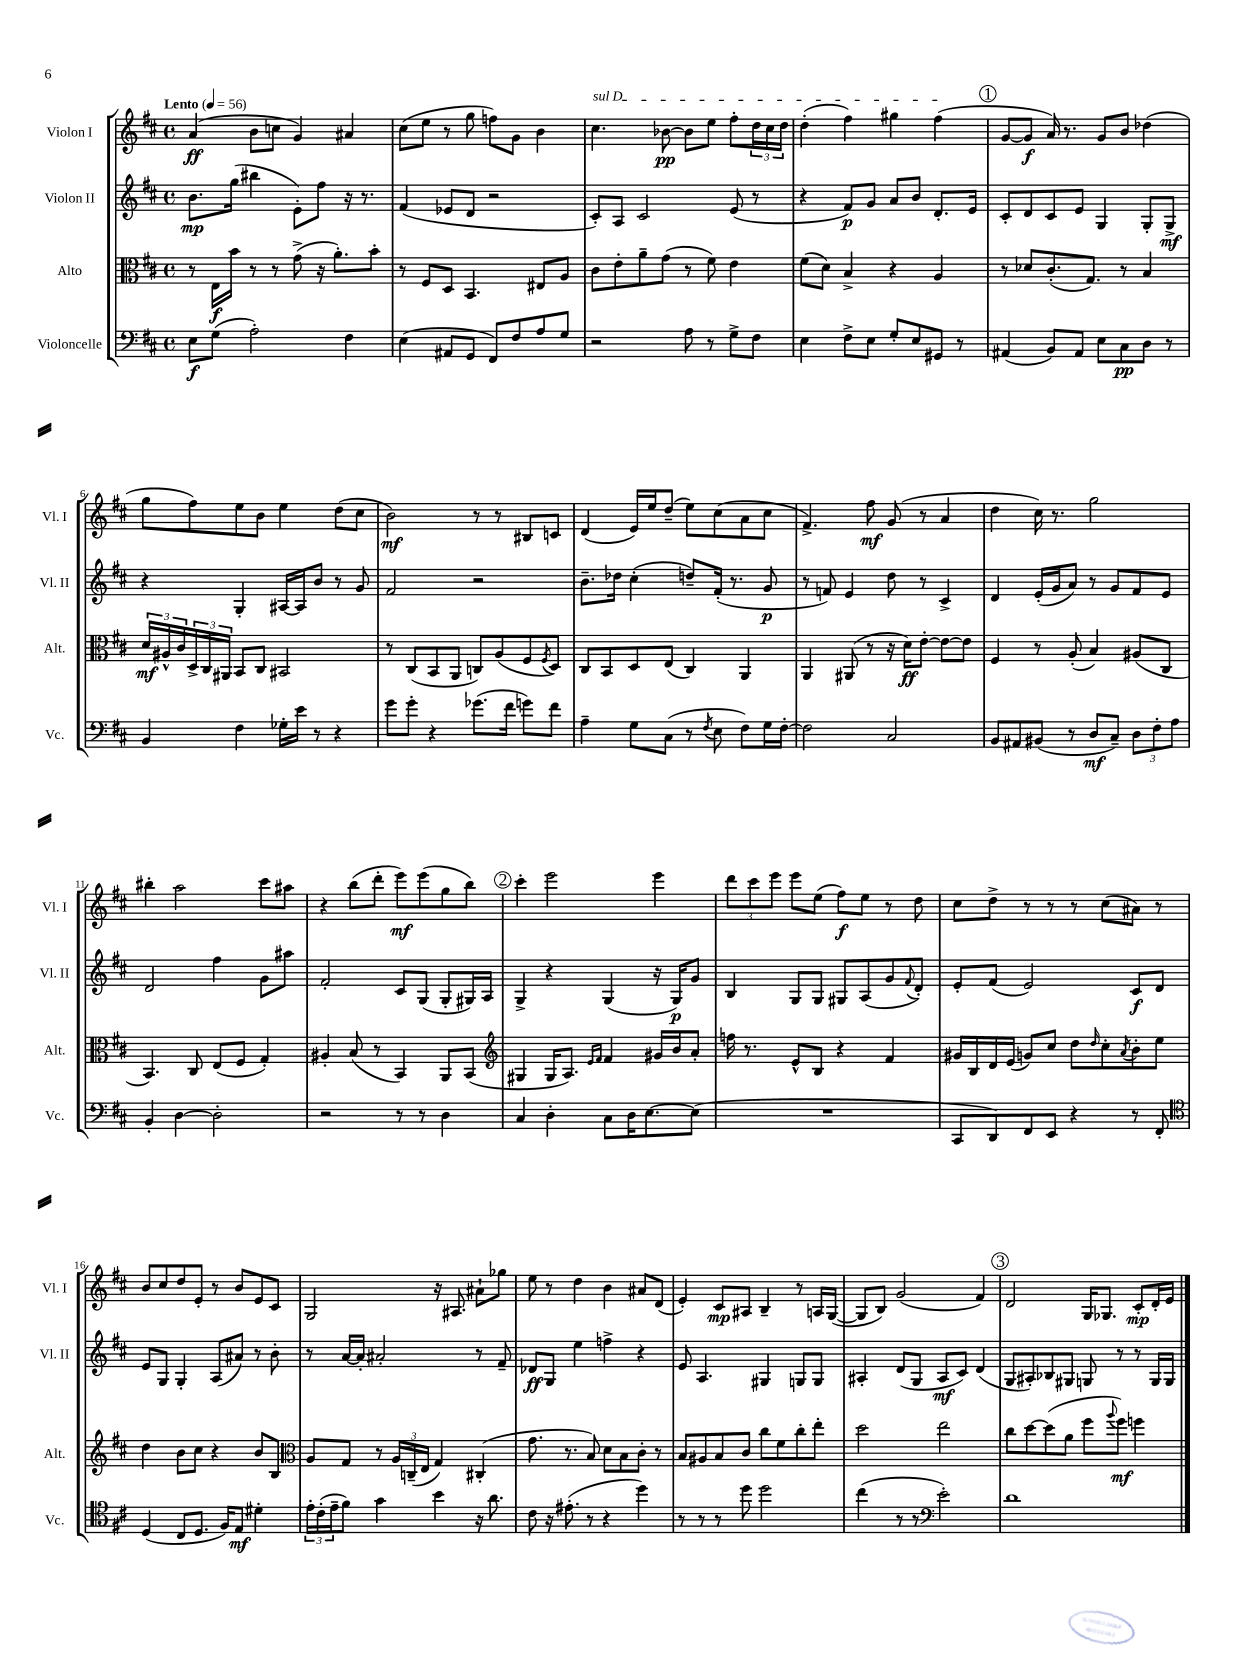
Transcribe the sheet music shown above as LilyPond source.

<<
\new StaffGroup <<
\new Staff = "s0" \with { instrumentName = "Violon I" shortInstrumentName = "Vl. I" } {
    \clef treble \key d \major \defaultTimeSignature \time 4/4 \tempo "Lento" 4 = 56
    a'4\ff( b'8 c''8 g'4) ais'4 |
    cis''8( e''8 r8 g''8 f''8) g'8 b'4 |
    \once \override TextSpanner.bound-details.left.text = \markup { \italic "sul D" } cis''4.\startTextSpan bes'8~\pp bes'8 e''8 fis''8-. \tuplet 3/2 { d''16 cis''16 d''16 } |
    d''4-.( fis''4) gis''4 fis''4\stopTextSpan( |
    \mark \markup { \circle "1" } g'8~ g'8\f a'16) r8. g'8 b'8 des''4( |
    g''8 fis''8) e''8 b'8 e''4 d''8( cis''8 |
    b'2\mf) r8 r8 bis8 c'8 |
    d'4( e'16) e''16 d''8--( e''8) cis''8( a'8 cis''8 |
    fis'4.->) fis''8\mf g'8( r8 a'4 |
    d''4 cis''16) r8. g''2 |
    bis''4-. a''2 cis'''8 ais''8 |
    r4 b''8( d'''8-. e'''8\mf) e'''8( g''8 b''8) |
    \mark \markup { \circle "2" } cis'''4-. e'''2 e'''4 |
    \tuplet 3/2 { d'''8 cis'''8 e'''8 } e'''8 e''8( fis''8\f) e''8 r8 d''8 |
    cis''8 d''8-> r8 r8 r8 cis''8( ais'8) r8 |
    b'8 cis''8 d''8 e'8-. r8 b'8 e'8 cis'8 |
    g2 r16 ais8. ais'8-! ges''8 |
    e''8 r8 d''4 b'4 ais'8 d'8( |
    e'4-.) cis'8\mp ais8 b4-- r8 a16 g16~( |
    g8 b8) g'2( fis'4) |
    \mark \markup { \circle "3" } d'2 g16 ges8. cis'8-.\mp d'16-. e'16 \bar "|." |
}
\new Staff = "s1" \with { instrumentName = "Violon II" shortInstrumentName = "Vl. II" } {
    \clef treble \key d \major \defaultTimeSignature \time 4/4
    b'8.\mp g''16( bis''4 e'8-.) fis''8 r16 r8. |
    fis'4( ees'8 d'8 r2 |
    cis'8-.) a8 cis'2 e'8( r8 |
    r4 fis'8\p) g'8 a'8 b'8 d'8.-. e'16 |
    \mark \markup { \circle "1" } cis'8-. d'8 cis'8 e'8 g4 g8-. g8->\mf |
    r4 g4-. ais16~ ais16 b'8 r8 g'8 |
    fis'2 r2 |
    b'8.-- des''16 cis''4-.( d''8--) fis'16-.( r8. g'8\p |
    r8 f'8) e'4 d''8 r8 cis'4-> |
    d'4 e'16-.( g'16 a'8) r8 g'8 fis'8 e'8 |
    d'2 fis''4 g'8 ais''8 |
    fis'2-. cis'8 g8( g8-. gis16) a16 |
    \mark \markup { \circle "2" } g4-> r4 g4( r16 g16\p) g'8 |
    b4 g8 g8 gis8 a8( g'8 \appoggiatura { fis'8 } d'8-.) |
    e'8-. fis'8( e'2) cis'8\f d'8 |
    e'8 g8 g4-. a8( ais'8) r8 b'8-. |
    r8 a'16~ a'16-. ais'2-. r8 fis'8-- |
    des'8\ff g8 e''4 f''4-> r4 |
    e'8 a4. gis4 g8 g8 |
    ais4-. d'8( g8 ais8\mf cis'8) d'4( |
    \mark \markup { \circle "3" } g8 ais8-.) bes8 gis8 g8 r8 r8 g16 g16 \bar "|." |
}
\new Staff = "s2" \with { instrumentName = "Alto" shortInstrumentName = "Alt." } {
    \clef alto \key d \major \defaultTimeSignature \time 4/4
    r8 e16\f b'16 r8 r8 g'8->( r16 a'8.-.) b'8-. |
    r8 fis8 d8 b,4. eis8 a8 |
    cis'8 e'8-. a'8-- g'8( r8 fis'8) e'4 |
    fis'8( d'8) b4-> r4 a4 |
    \mark \markup { \circle "1" } r8 des'8 cis'8.-.( g8.) r8 b4 |
    \tuplet 3/2 { d'16\mf ais16-^ cis'16 } \tuplet 3/2 { d16-> cis16 ais,16 } b,8 cis8 bis,2 |
    r8 cis8( b,8 a,8 c8) a8( fis8 \acciaccatura { fis8 } d8) |
    cis8 b,8 d8 e8( cis4) a,4 |
    a,4 ais,8( r8 r16 d'16\ff) e'8~-. e'8~ e'8 |
    fis4 r8 a8-.( b4) ais8( cis8 |
    b,4.) cis8 e8( fis8 g4-.) |
    ais4-. b8( r8 b,4) a,8 b,8( |
    \mark \markup { \circle "2" } \clef treble gis4 gis16 a8.) \grace { e'16 fis'16 } fis'4 gis'16 b'16 a'8-. |
    f''16 r8. e'8-^ b8 r4 fis'4 |
    gis'16 b16 d'16 e'16( g'8) cis''8 d''8 \grace { d''16 } cis''8-. \acciaccatura { a'8 } b'8-. e''8 |
    d''4 b'8 cis''8 r4 b'8 b8 |
    \clef alto a8 g8 r8 \tuplet 3/2 { a16 c16--( e16 } g4) cis4-.( |
    g'8. r8. b8) d'8 b8 cis'8-. r8 |
    b8 ais8 b8 cis'8 cis''8 fis'8 cis''8-. e''8-. |
    d''2 e''2 |
    \mark \markup { \circle "3" } cis''8 d''8~ d''8( a'8 fis''8 \appoggiatura { a''8 } fis''8\mf) f''4 \bar "|." |
}
\new Staff = "s3" \with { instrumentName = "Violoncelle" shortInstrumentName = "Vc." } {
    \clef bass \key d \major \defaultTimeSignature \time 4/4
    e8\f g8( a2-.) fis4 |
    e4( ais,8 g,8 fis,8) fis8 a8 g8 |
    r2 a8 r8 g8-> fis8 |
    e4 fis8-> e8 g8-. e8 gis,8 r8 |
    \mark \markup { \circle "1" } ais,4( b,8) ais,8 e8 cis8\pp d8 r8 |
    b,4 fis4 ges16-. e'16 r8 r4 |
    g'8 g'8-. r4 ges'8.( fis'16 g'8) fis'8 |
    a4-- g8 cis8( r8 \acciaccatura { fis8 } e8 fis8) g16 fis16~-. |
    fis2 cis2 |
    b,8 ais,8 bis,8( r8 d8\mf cis8--) \tuplet 3/2 { d8 fis8-. a8 } |
    b,4-. d4~ d2-. |
    r2 r8 r8 d4 |
    \mark \markup { \circle "2" } cis4 d4-. cis8 d16 e8.~ e8( |
    R1 |
    cis,8 d,8) fis,8 e,8 r4 r8 fis,8-. |
    \clef tenor d4( cis8 d8. fis16) e8\mf dis'4-. |
    \tuplet 3/2 { e'16-. cis'16-.( e'16-- } fis'8) g'4 b'4 r16 a'8. |
    cis'8 r16 eis'8.-.( r8 r4 d''4) |
    r8 r8 r8 d''8 d''2 |
    cis''4( r8 r8 \clef bass e'2-.) |
    \mark \markup { \circle "3" } d'1 \bar "|." |
}
>>
>>
